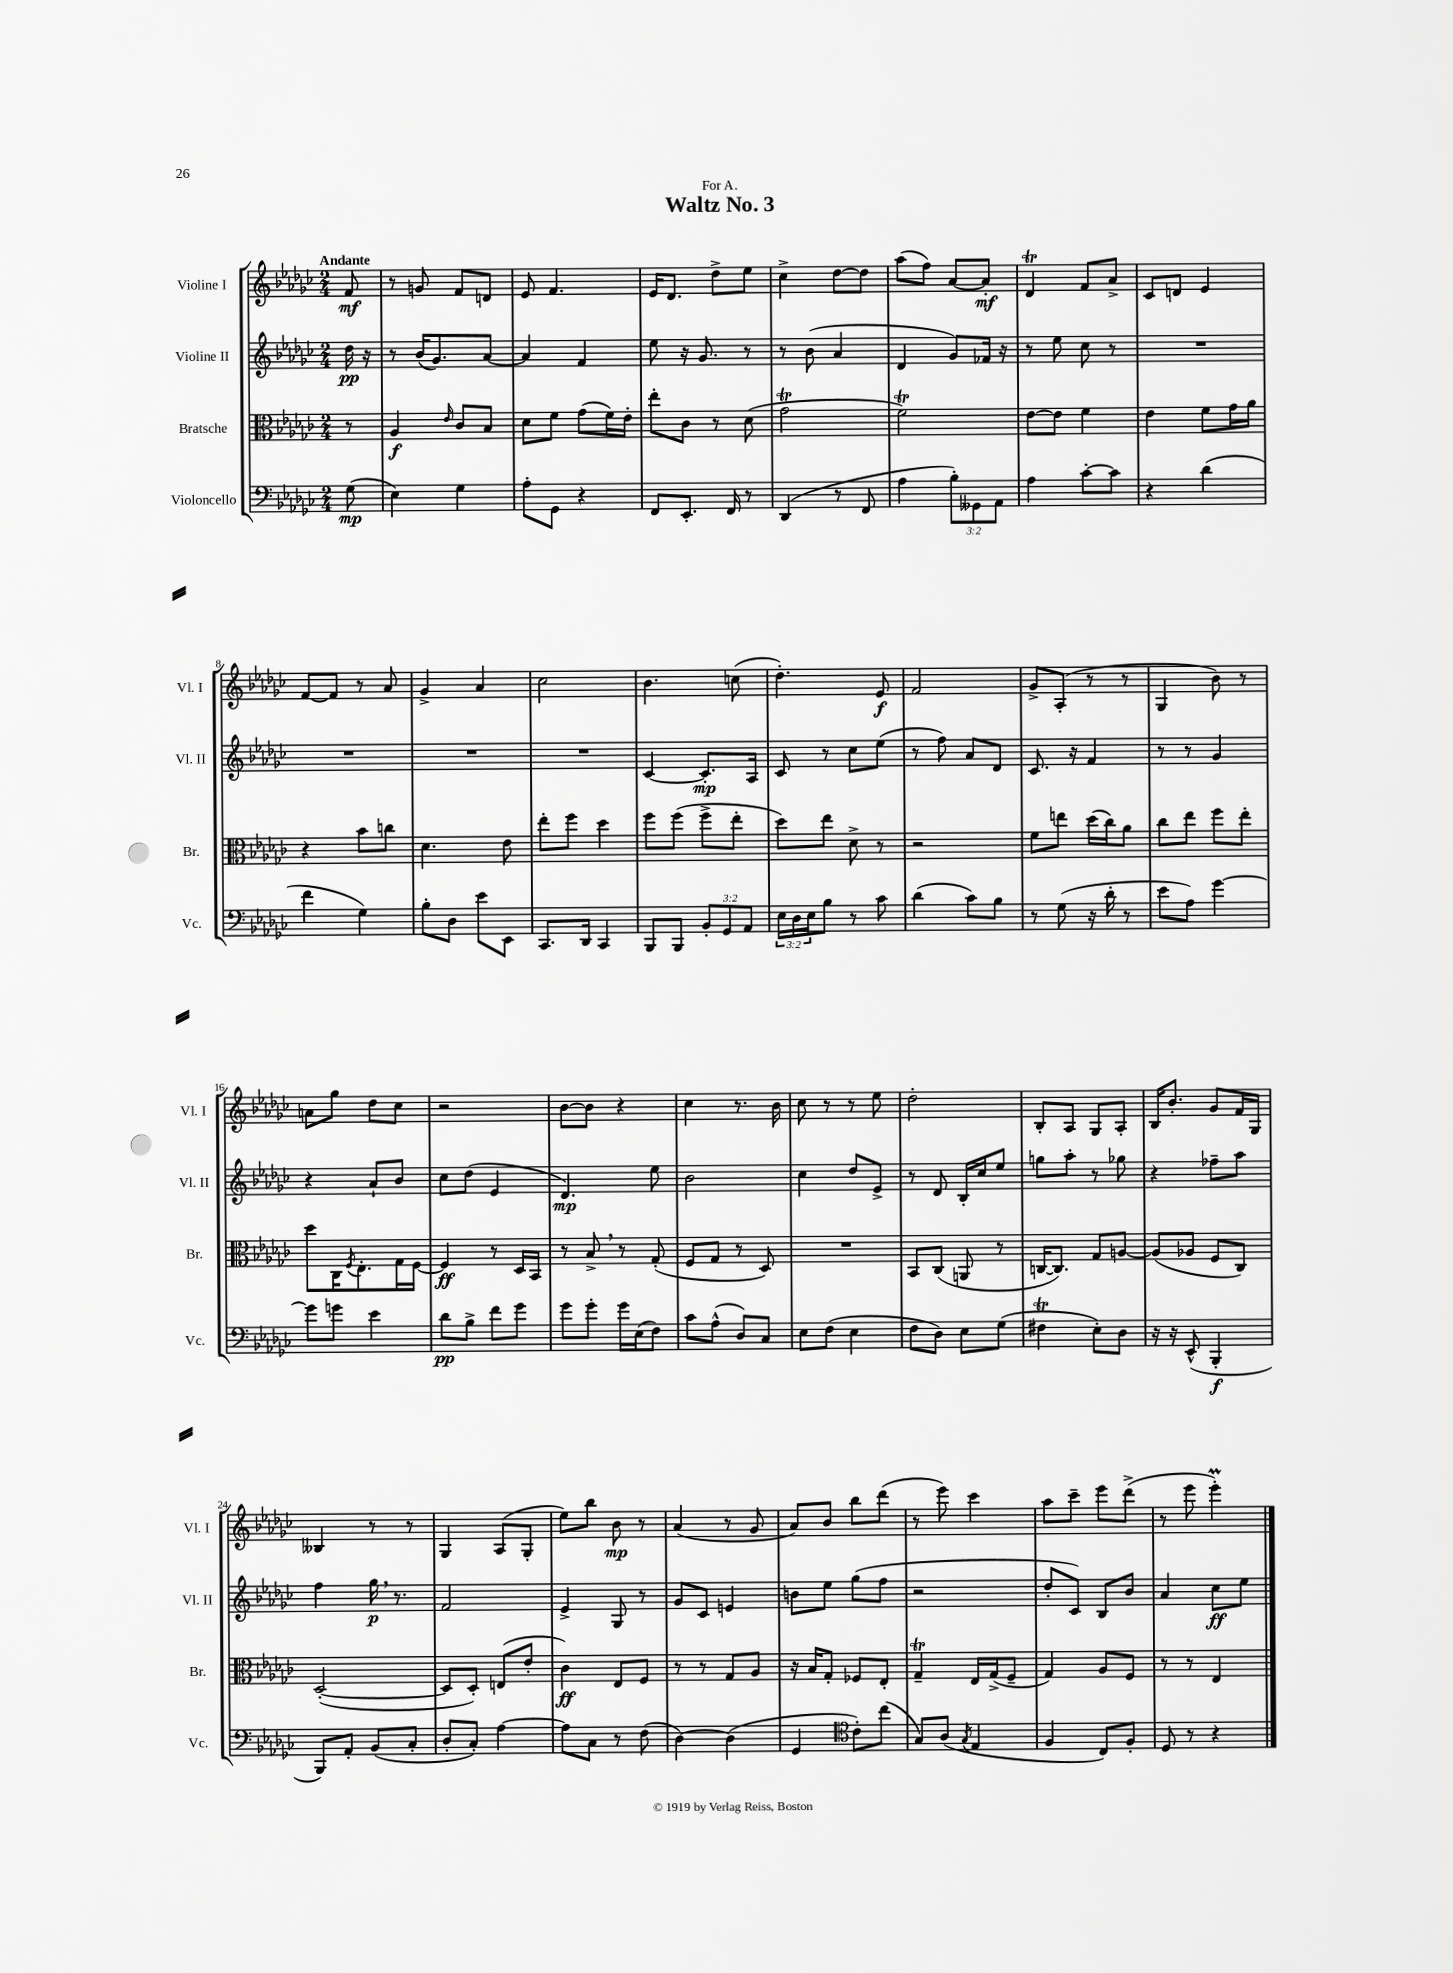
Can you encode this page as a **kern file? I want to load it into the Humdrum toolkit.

**kern	**kern	**kern	**kern
*staff4	*staff3	*staff2	*staff1
*clefF4	*clefC3	*clefG2	*clefG2
*k[b-e-a-d-g-c-]	*k[b-e-a-d-g-c-]	*k[b-e-a-d-g-c-]	*k[b-e-a-d-g-c-]
*M2/4	*M2/4	*M2/4	*M2/4
(8G-\	8r	16dd-\	8f/
.	.	16r	.
=	=	=	=
4E-\)	4A-/	8r	8r
.	.	(16b-/LK	8g/
.	.	8.g-/)	.
.	16qqe-/	.	.
4G-\	8c-/L	.	8f/L
.	8B-/J	[8a-/J	8d/J
=	=	=	=
8A-'\L	8d-\L	4a-/]	8e-/
8GG-\J	8f\J	.	4.f/
4r	(8g-\L	4f/	.
.	16f\L)	.	.
.	16e-'\JJ	.	.
=	=	=	=
8FF/L	8ee-'\L	8ee-\	16e-/LK
.	.	.	8.d-/J
8.EE-'/J	8c-\J	16r	.
.	.	8.g-/	.
.	8r	.	8dd-^\L
16FF/	.	.	.
8r	(8d-\	8r	8ee-\J
=	=	=	=
(4DD-/	2g-\	8r	4cc-^\
.	.	(8b-\	.
8r	.	4a-/	[8dd-\L
8FF/	.	.	8dd-\]J
=	=	=	=
4A-\	2f\)	4d-/	(8aa-\L
.	.	.	8ff\J)
12B-'\L)	.	8g-/L)	[8a-/L
12GG--\	.	.	.
.	.	16f-/Jk	8a-'/]J
12AA-\J	.	.	.
.	.	16r	.
=	=	=	=
4A-\	[8e-\L	8r	4d-/
.	8e-\]J	8ee-\	.
[8c-'\L	4f\	8cc-\	8f/L
8c-\]J	.	8r	8a-^/J
=	=	=	=
4r	4e-\	2r	8c-/L
.	.	.	8d/J
(4d-\	8f\L	.	4e-/
.	16g-\L	.	.
.	16a-\JJ	.	.
=	=	=	=
4f\	4r	2r	[8f/L
.	.	.	8f/]J
4G-\)	8b-\L	.	8r
.	8cc\J	.	8a-/
=	=	=	=
8B-'\L	4.d-\	2r	4g-^/
8D-\J	.	.	.
8e-\L	.	.	4a-/
8EE-\J	8e-\	.	.
=	=	=	=
8.CC-/L	8ee-'\L	2r	2cc-\
.	8ff\J	.	.
16DD-/Jk	.	.	.
4CC-/	4dd-\	.	.
=	=	=	=
8BBB-/L	8ff\L	[4c-/	4.b-\
8BBB-/J	(8ff\J	.	.
12BB-'/L	8ff^\L	8.c-'/]L	.
12GG-/	.	.	.
.	8ee-'\J	.	(8cc\
12AA-/J	.	.	.
.	.	16A-/Jk	.
=	=	=	=
24E-\LL	8dd-\L)	8c-/	4.dd-'\)
24D-\	.	.	.
24E-\J	.	.	.
8B-\J	8ee-\J	8r	.
8r	8d-^\	8cc-\L	.
8c-\	8r	(8ee-\J	8e-/
=	=	=	=
(4d-\	2r	8r	2f/
.	.	8ff\)	.
8c-\L)	.	8a-/L	.
8B-\J	.	8d-/J	.
=	=	=	=
8r	8f\L	8.c-/	8g-^/L
(8G-\	8ee\J	.	(8A-'/J
.	.	16r	.
16r	(16dd-\LL	4f/	8r
16d-'\	16cc-\J)	.	.
8r	8a-\J	.	8r
=	=	=	=
8e-\L	8cc-\L	8r	4G-/
8A-\J)	8ee-\J	8r	.
[4g-\	8ff\L	4g-/	8b-\)
.	8ee-'\J	.	8r
=	=	=	=
8g-\]L	8dd-\L	4r	8a\L
8g\J	16C-\K	.	8gg-\J
.	8qF/	.	.
.	8.E-'\	.	.
4e-\	.	8a-`/L	8dd-\L
.	16G-\L	8b-/J	8cc-\J
.	[16F\JJ	.	.
=	=	=	=
8d-\L	4F/]	8cc-\L	2r
8B-^\J	.	(8dd-\J	.
8f\L	8r	4e-/	.
8g-\J	16D-/LL	.	.
.	16BB-/JJ	.	.
=	=	=	=
8g-\L	8r	4.d-/)	[8b-\L
8g-'\J	8B-^/	.	8b-\]J
16g-\LL	8r	.	4r
(16E-\J	.	.	.
8F\J)	(8G-'/	8ee-\	.
=	=	=	=
8c-\L	8F/L	2b-\	4cc-\
(8A-^^\J	8G-/J	.	.
8D-/L)	8r	.	8.r
8C-/J	8D-/)	.	.
.	.	.	16b-\
=	=	=	=
8E-\L	2r	4cc-\	8cc-\
(8F\J	.	.	8r
4E-\	.	8dd-/L	8r
.	.	8e-^/J	8ee-\
=	=	=	=
8F\L	8BB-/L	8r	2dd-'\
8D-\J)	(8C-/J	8d-/	.
8E-\L	8AA/	16B-'/LL	.
.	.	16cc-/J	.
(8G-\J	8r	8ee-/J	.
=	=	=	=
4F#\	[16C/LK	8gg\L	8B-'/L
.	8.C/]J)	.	.
.	.	8aa-'\J	8A-/J
8E-'\L)	8G-/L	8r	8G-/L
8D-\J	[8A/J	8gg-\	8A-'/J
=	=	=	=
16r	(8A/]L	4r	16B-/LK
16r	.	.	8.b-'/J
(8EE-^^/	8A-/J	.	.
4BBB-'/	8F/L	8ff-~\L	8g-/L
.	8C-/J)	8aa-\J	16f/L
.	.	.	16G-/JJ
=	=	=	=
8BBB-/L)	([2D-'/	4ff\	4B--/
8AA-'/J	.	.	.
(8BB-/L	.	16gg-\	8r
.	.	8.r	.
8C-'/J	.	.	8r
=	=	=	=
8D-'/L	8D-/]L	2f/	4G-/
8C-'/J)	8D-'/J)	.	.
[4A-\	(8E/L	.	(8A-/L
.	8e-'/J	.	8G-'/J
=	=	=	=
8A-\]L	4c-\)	4e-^/	8ee-\L)
8C-\J	.	.	8bb-\J
8r	8E-/L	8G-/	8b-\
(8F\	8F/J	8r	8r
=	=	=	=
[4D-\)	8r	8g-/L	(4a-/
.	8r	8c-/J	.
(4D-\]	8G-/L	4e/	8r
.	8A-/J	.	8g-/
=	=	=	=
4GG-/	16r	8b\L	8a-/L)
.	16B-/LK	.	.
.	8G-'/J	8ee-\J	8b-/J
*clefC4	*	*	*
8c-'\L)	8F-/L	(8gg-\L	8bb-\L
(8cc-\J	8E-'/J	8ff\J	(8ddd-\J
=	=	=	=
8G-/L)	4G-~/	2r	8r
(8A-/J	.	.	8eee-\)
8qG-/	.	.	.
4E-/	16E-/LL	.	4ccc-\
.	(16G-^/J	.	.
.	8F~/J	.	.
=	=	=	=
4F/	4G-/)	8dd-'/L	8aa-\L
.	.	8c-/J)	8ccc-~\J
8C-/L)	8A-/L	8B-/L	8eee-\L
8F'/J	8F/J	8b-/J	(8ddd-^\J
=	=	=	=
8D-/	8r	4a-/	8r
8r	8r	.	8eee-\
4r	4E-/	8cc-\L	4eee-'\)
.	.	8ee-\J	.
==	==	==	==
*-	*-	*-	*-
